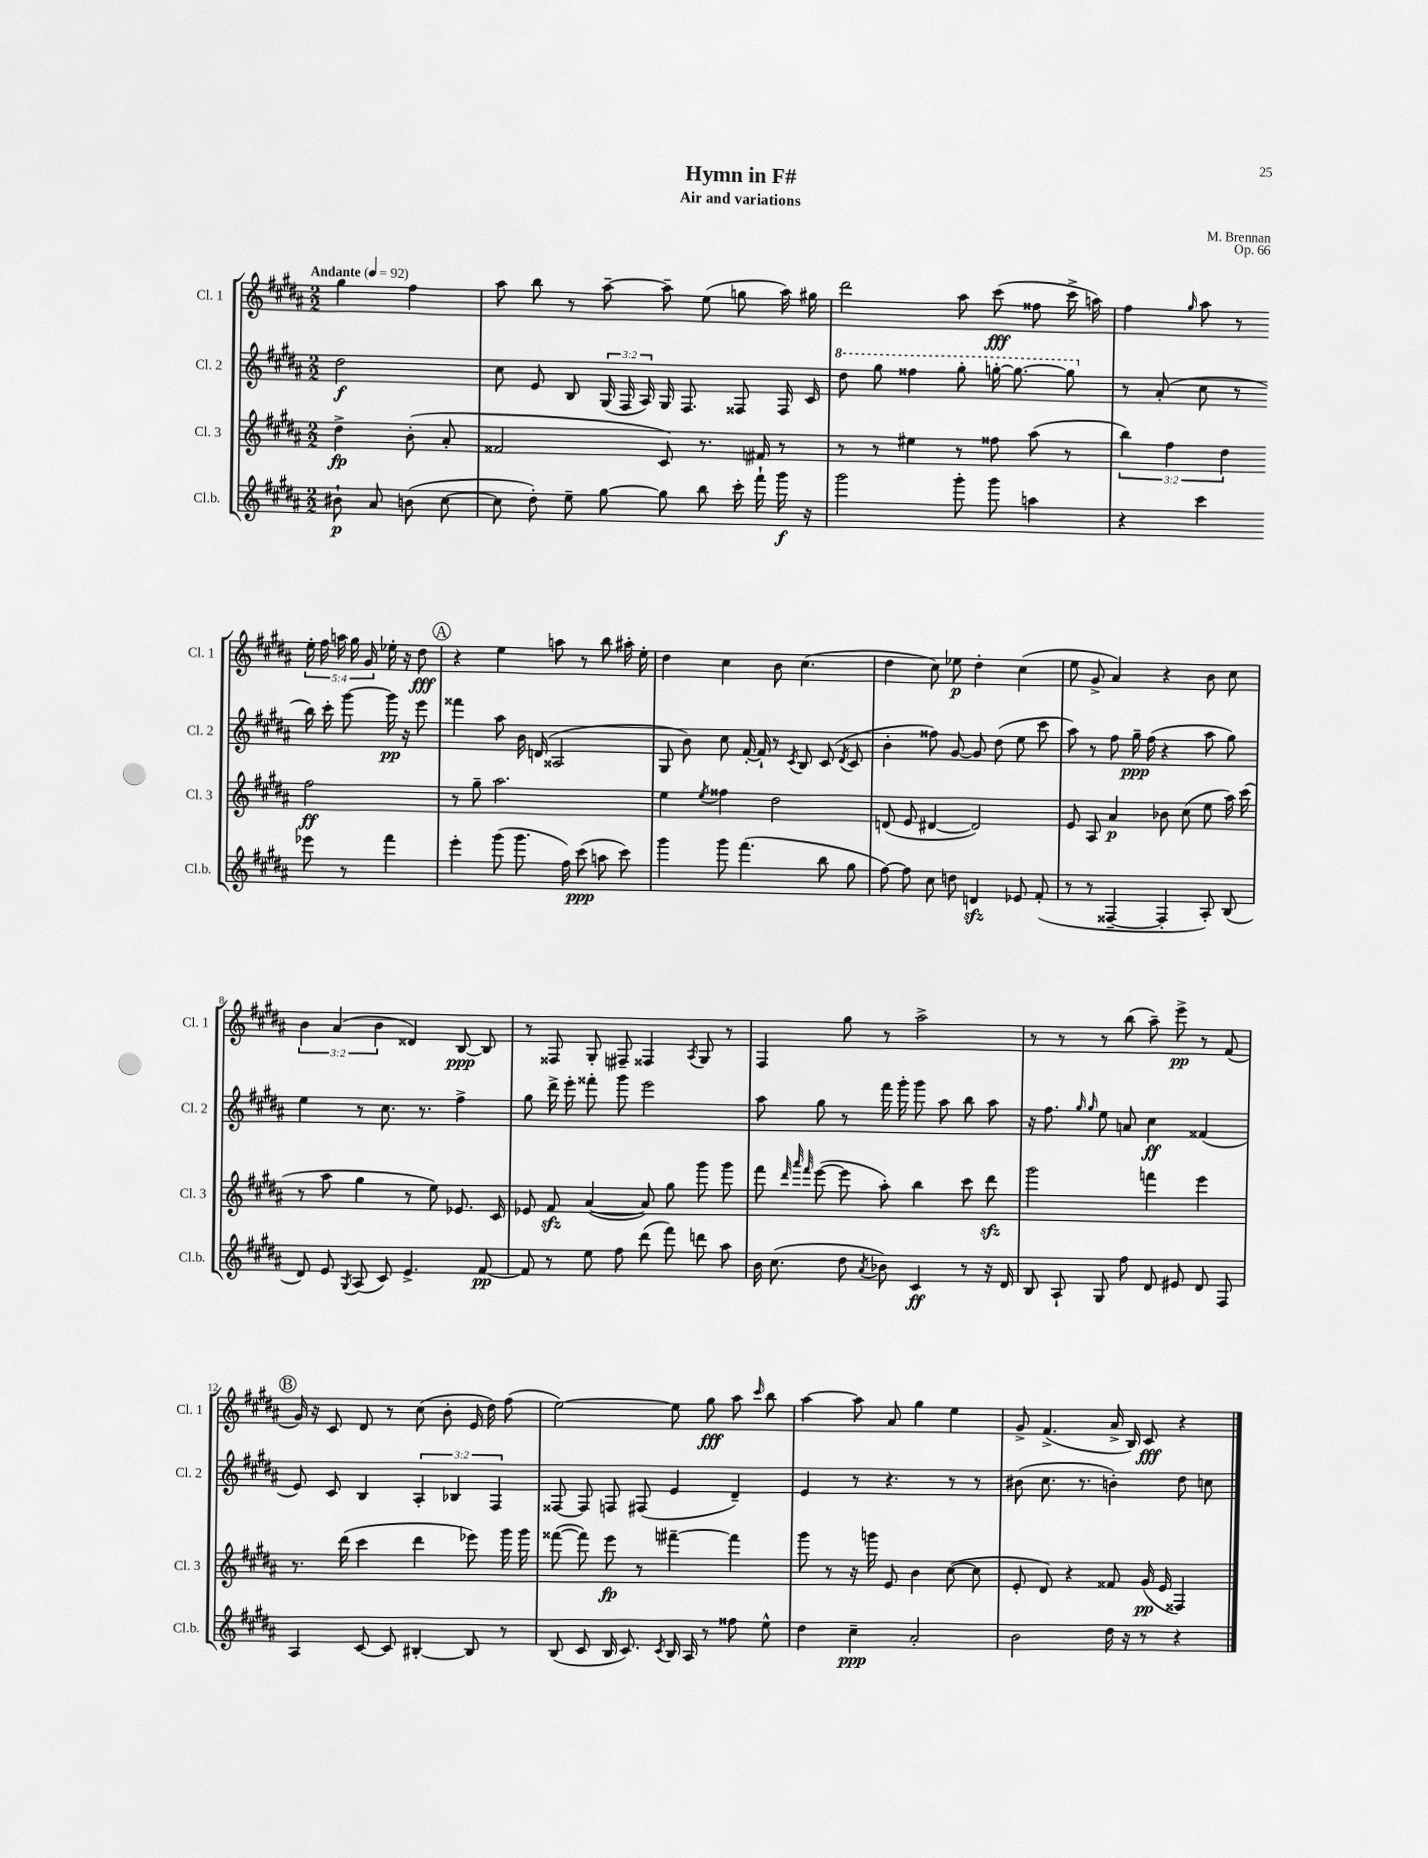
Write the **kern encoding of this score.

**kern	**dynam	**kern	**dynam	**kern	**dynam	**kern	**dynam
*part4	*part4	*part3	*part3	*part2	*part2	*part1	*part1
*staff4	*staff4	*staff3	*staff3	*staff2	*staff2	*staff1	*staff1
*I"Cl.b.	*	*I"Cl. 3	*	*I"Cl. 2	*	*I"Cl. 1	*
*I'Cl.b.	*	*I'Cl. 3	*	*I'Cl. 2	*	*I'Cl. 1	*
*clefG2	*	*clefG2	*	*clefG2	*	*clefG2	*
*k[f#c#g#d#a#]	*	*k[f#c#g#d#a#]	*	*k[f#c#g#d#a#]	*	*k[f#c#g#d#a#]	*
*M2/2	*	*M2/2	*	*M2/2	*	*M2/2	*
*MM92	*	*MM92	*	*MM92	*	*MM92	*
=	=	=	=	=	=	=	=
!	!	!	!	!	!	!LO:TX:a:B:t=Andante	!
8b#X`\	p	4dd#^\	fp	2dd#\	f	4gg#\	.
8a#/	.	.	.	.	.	.	.
(8bn\	.	(8b'\	.	.	.	4ff#\	.
[8cc#\	.	8a#'/	.	.	.	.	.
=1	=1	=1	=1	=1	=1	=1	=1
8cc#\]	.	2f##X/	.	8cc#\	.	8aa#\	.
8dd#'\)	.	.	.	8e/	.	8bb\	.
8ee~\	.	.	.	8B/	.	8r	.
[8gg#\	.	.	.	(24G#/	.	[8aa#~\	.
.	.	.	.	24F#/	.	.	.
.	.	.	.	24A#/)	.	.	.
8gg#\]	.	8c#/)	.	16G#/	.	8aa#~\]	.
.	.	.	.	8.F#/	.	.	.
8bb\	.	8.r	.	.	.	(8ee\	.
16ccc#'\	.	.	.	8F##X/	.	8ggn\	.
16fff#`\	.	16f#X/	.	.	.	.	.
16ggg#\	f	8r	.	16F##/	.	16aa#\)	.
16r	.	.	.	16c#/	.	16gg#X\	.
=2	=2	=2	=2	=2	=2	=2	=2
*	*	*	*	*8va	*	*	*
2ggg#\	.	8r	.	8ddd#\	.	2ddd#\	.
.	.	8r	.	8ggg#\	.	.	.
.	.	4ee#X\	.	4fff##X\	.	.	.
8ggg#'\	.	8r	.	8ggg#'\	.	8aa#\	.
8ggg#\	.	8ff##X\	.	[16gggn'\	.	(8ccc#\	fff
.	.	.	.	8.ggg\_	.	.	.
4aan\	.	(8aa#\	.	.	.	8ff##X\	.
.	.	8r	.	8ggg\]	.	16ccc#^\	.
.	.	.	.	.	.	16aan\)	.
=3	=3	=3	=3	=3	=3	=3	=3
*	*	*	*	*X8va	*	*	*
4r	.	6bb\)	.	8r	.	4ff#\	.
.	.	.	.	(8a#'/	.	.	.
.	.	6ff#\	.	.	.	.	.
.	.	.	.	.	.	16qqgg#/	.
4ccc#\	.	.	.	8cc#\	.	8aa#\	.
.	.	6dd#\	.	.	.	.	.
.	.	.	.	8r	.	8r	.
8eee-X\	.	2ff#\	ff	16bb\)	.	20ee'\	.
.	.	.	.	.	.	20ff#\	.
.	.	.	.	16ccc#'\	.	.	.
.	.	.	.	.	.	20aan\	.
8r	.	.	.	[8ggg#\	.	.	.
.	.	.	.	.	.	20gg#\	.
.	.	.	.	.	.	20g#/	.
4fff#\	.	.	.	16ggg#\]	pp	16ee-X'\	.
.	.	.	.	16r	.	16r	.
.	.	.	.	8eee\	.	8dd#\	fff
!!LO:LB:g=z
!!LO:REH:place=s1:t=A
=4	=4	=4	=4	=4	=4	=4	=4
4eee'\	.	8r	.	4fff##X\	.	4r	.
.	.	8gg#~\	.	.	.	.	.
(8ggg#\	.	2.aa#\	.	8aa#\	.	4ee\	.
8.ggg#\	.	.	.	16b\	.	.	.
.	.	.	.	(16dn/	.	.	.
.	.	.	.	2A##X/	.	8aan\	.
16ff#\)	.	.	.	.	.	.	.
(8ccc#\	ppp	.	.	.	.	8r	.
8aan\	.	.	.	.	.	8bb\	.
8ccc#\)	.	.	.	.	.	16aa#X'\	.
.	.	.	.	.	.	16ee'\	.
=5	=5	=5	=5	=5	=5	=5	=5
4ggg#\	.	4ee\	.	8G#/	.	4dd#\	.
.	.	.	.	8b\)	.	.	.
.	.	8qee/	.	.	.	.	.
8ggg#\	.	4ff##X\	.	8cc#\	.	4cc#\	.
(4.fff#\	.	.	.	[16f#'/	.	.	.
.	.	.	.	16f#`/]	.	.	.
.	.	2dd#\	.	8r	.	8b\	.
.	.	.	.	8qc#/	.	.	.
.	.	.	.	8B/	.	(4.cc#\	.
8bb\	.	.	.	(8c#/	.	.	.
.	.	.	.	8qd#/	.	.	.
8gg#\	.	.	.	8c#/	.	.	.
=6	=6	=6	=6	=6	=6	=6	=6
[8ff#\)	.	(8dn/	.	4b'\	.	4dd#\	.
8ff#\]	.	8e/	.	.	.	.	.
8cc#\	.	[4d#X/	.	8ff##X\)	.	8cc#\)	.
8ddn\	.	.	.	[8g#/	.	8ee-X\	p
4dnzz/	.	2d#/])	.	8g#/]	.	4dd#'\	.
.	.	.	.	(8dd#\	.	.	.
8e-X/	.	.	.	8ee\	.	(4cc#\	.
(8f#'/	.	.	.	8ccc#\	.	.	.
=7	=7	=7	=7	=7	=7	=7	=7
8r	.	8e/	.	8aa#\)	.	8ee\	.
8r	.	8A#/	.	8r	.	8g#^/	.
[4F##X~/	.	4a#/	p	8ff#\	.	4a#/)	.
.	.	.	.	16gg#~\	ppp	.	.
.	.	.	.	(16ff#\	.	.	.
4F##'/]	.	8b-X\	.	4r	.	4r	.
.	.	(8cc#\	.	.	.	.	.
8A#'/)	.	8ee\	.	8aa#\	.	8b\	.
(8B/	.	16aa#\)	.	8gg#\)	.	8cc#\	.
.	.	(16ccc#\	.	.	.	.	.
!!LO:LB:g=z
=8	=8	=8	=8	=8	=8	=8	=8
8d#/)	.	8r	.	4ee\	.	6b\	.
8e/	.	8aa#\	.	.	.	.	.
.	.	.	.	.	.	(6a#/	.
8qG#/	.	.	.	.	.	.	.
(8A#/	.	4gg#\	.	8r	.	.	.
.	.	.	.	.	.	6b\	.
8c#/)	.	.	.	8.cc#\	.	.	.
4.e^/	.	8r	.	.	.	4d##X/)	.
.	.	.	.	8.r	.	.	.
.	.	8ee\)	.	.	.	.	.
.	.	8.e-X/	.	4ff#^\	.	[8B/	ppp
[8f#/	pp	.	.	.	.	8B/]	.
.	.	16c#/	.	.	.	.	.
=9	=9	=9	=9	=9	=9	=9	=9
8f#/]	.	8e-X/	.	8gg#\	.	8r	.
8r	.	8f#zz/	.	16ddd#^\	.	8F##X/	.
.	.	.	.	16eee'\	.	.	.
8ee\	.	([4a#/	.	8fff##X'\	.	8G#'/	.
8ff#\	.	.	.	8ggg#\	.	8F#X~/	.
(8ddd#\	.	8a#/])	.	2eee\	.	4F##X/	.
8fff#\)	.	8gg#\	.	.	.	.	.
.	.	.	.	.	.	8qA#/	.
8dddn\	.	8ggg#\	.	.	.	8G#/	.
8aa#\	.	8ggg#\	.	.	.	8r	.
=10	=10	=10	=10	=10	=10	=10	=10
16b\	.	8fff#\	.	8aa#\	.	4F#/	.
(8.cc#\	.	.	.	.	.	.	.
.	.	32qqddd#/	.	.	.	.	.
.	.	32qqaaa#/	.	.	.	.	.
.	.	32qqfff#/	.	.	.	.	.
.	.	([8eee\	.	8gg#\	.	.	.
8dd#\	.	8eee\]	.	8r	.	8gg#\	.
8qa#/	.	.	.	.	.	.	.
8b-X\)	.	8aa#'\)	.	16fff#\	.	8r	.
.	.	.	.	16ggg#'\	.	.	.
4c#/	ff	4bb\	.	8ggg#\	.	2aa#^\	.
.	.	.	.	8aa#\	.	.	.
8r	.	8ccc#\	.	8bb\	.	.	.
16r	.	8ddd#zz\	.	8aa#\	.	.	.
16d#/	.	.	.	.	.	.	.
=11	=11	=11	=11	=11	=11	=11	=11
8B/	.	2ggg#\	.	16r	.	8r	.
.	.	.	.	8.ff#\	.	.	.
8A#`/	.	.	.	.	.	8r	.
.	.	.	.	16qqgg#/	.	.	.
.	.	.	.	16qqgg#/	.	.	.
8G#/	.	.	.	8ee\	.	8r	.
8ff#\	.	.	.	8an/	.	(8bb\	.
8d#/	.	4fffn\	.	4cc#\	ff	8aa#~\)	.
8e#X/	.	.	.	.	.	8eee^\	pp
8d#/	.	4eee\	.	(4f##X/	.	8r	.
8F#/	.	.	.	.	.	(8f#/	.
!!LO:LB:g=z
!!LO:REH:place=s1:t=B
=12	=12	=12	=12	=12	=12	=12	=12
4A#/	.	8.r	.	8e/)	.	16g#/)	.
.	.	.	.	.	.	16r	.
.	.	.	.	8c#/	.	8c#/	.
.	.	(16ddd#\	.	.	.	.	.
[8c#/	.	4ccc#\	.	4B/	.	8d#/	.
8c#/]	.	.	.	.	.	8r	.
[4B#X'/	.	4ddd#\	.	6A#'/	.	(8cc#\	.
.	.	.	.	.	.	8b'\	.
.	.	.	.	6B-X/	.	.	.
8B#/]	.	8eee-X\)	.	.	.	16e/	.
.	.	.	.	.	.	16dd#\)	.
.	.	.	.	6F#/	.	.	.
8r	.	16ggg#\	.	.	.	(8ff#\	.
.	.	16ggg#\	.	.	.	.	.
=13	=13	=13	=13	=13	=13	=13	=13
(8B/	.	([8fff##X\	.	[8F##X/	.	[2ee\)	.
8c#/	.	8fff##\])	.	8F##/]	.	.	.
16B/	.	8eee\	fp	8Fn/	.	.	.
8.c#/)	.	.	.	.	.	.	.
.	.	8r	.	(8F#X/	.	.	.
8qc#/	.	.	.	.	.	.	.
16B/	.	[4fff#X~\	.	4e/	.	8ee\]	.
16A#/	.	.	.	.	.	.	.
8r	.	.	.	.	.	8gg#\	fff
8ff##X\	.	4fff#\]	.	4d#~/)	.	8aa#\	.
.	.	.	.	.	.	16qqccc#/	.
8ee^^\	.	.	.	.	.	8bb\	.
=14	=14	=14	=14	=14	=14	=14	=14
4dd#\	.	8ggg#\	.	4e/	.	[4aa#\	.
.	.	8r	.	.	.	.	.
4cc#~\	ppp	16r	.	8r	.	8aa#\]	.
.	.	16gggn\	.	.	.	.	.
.	.	8e/	.	4.r	.	8a#/	.
2a#'/	.	4b\	.	.	.	4gg#\	.
.	.	([8cc#\	.	8r	.	4ee\	.
.	.	8cc#\]	.	8r	.	.	.
=15	=15	=15	=15	=15	=15	=15	=15
2b\	.	8e'/	.	(8b#X\	.	8g#^/	.
.	.	8d#/)	.	8.cc#\	.	(4.f#^/	.
.	.	4r	.	.	.	.	.
.	.	.	.	8.r	.	.	.
16dd#\	.	8f##X/	.	4bn'\)	.	16a#^/	.
16r	.	.	.	.	.	16B/)	.
8r	.	(16g#/	pp	.	.	8c#/	fff
.	.	16e/	.	.	.	.	.
4r	.	4F##X/)	.	8dd#\	.	4r	.
.	.	.	.	8ccn\	.	.	.
==	==	==	==	==	==	==	==
*-	*-	*-	*-	*-	*-	*-	*-
